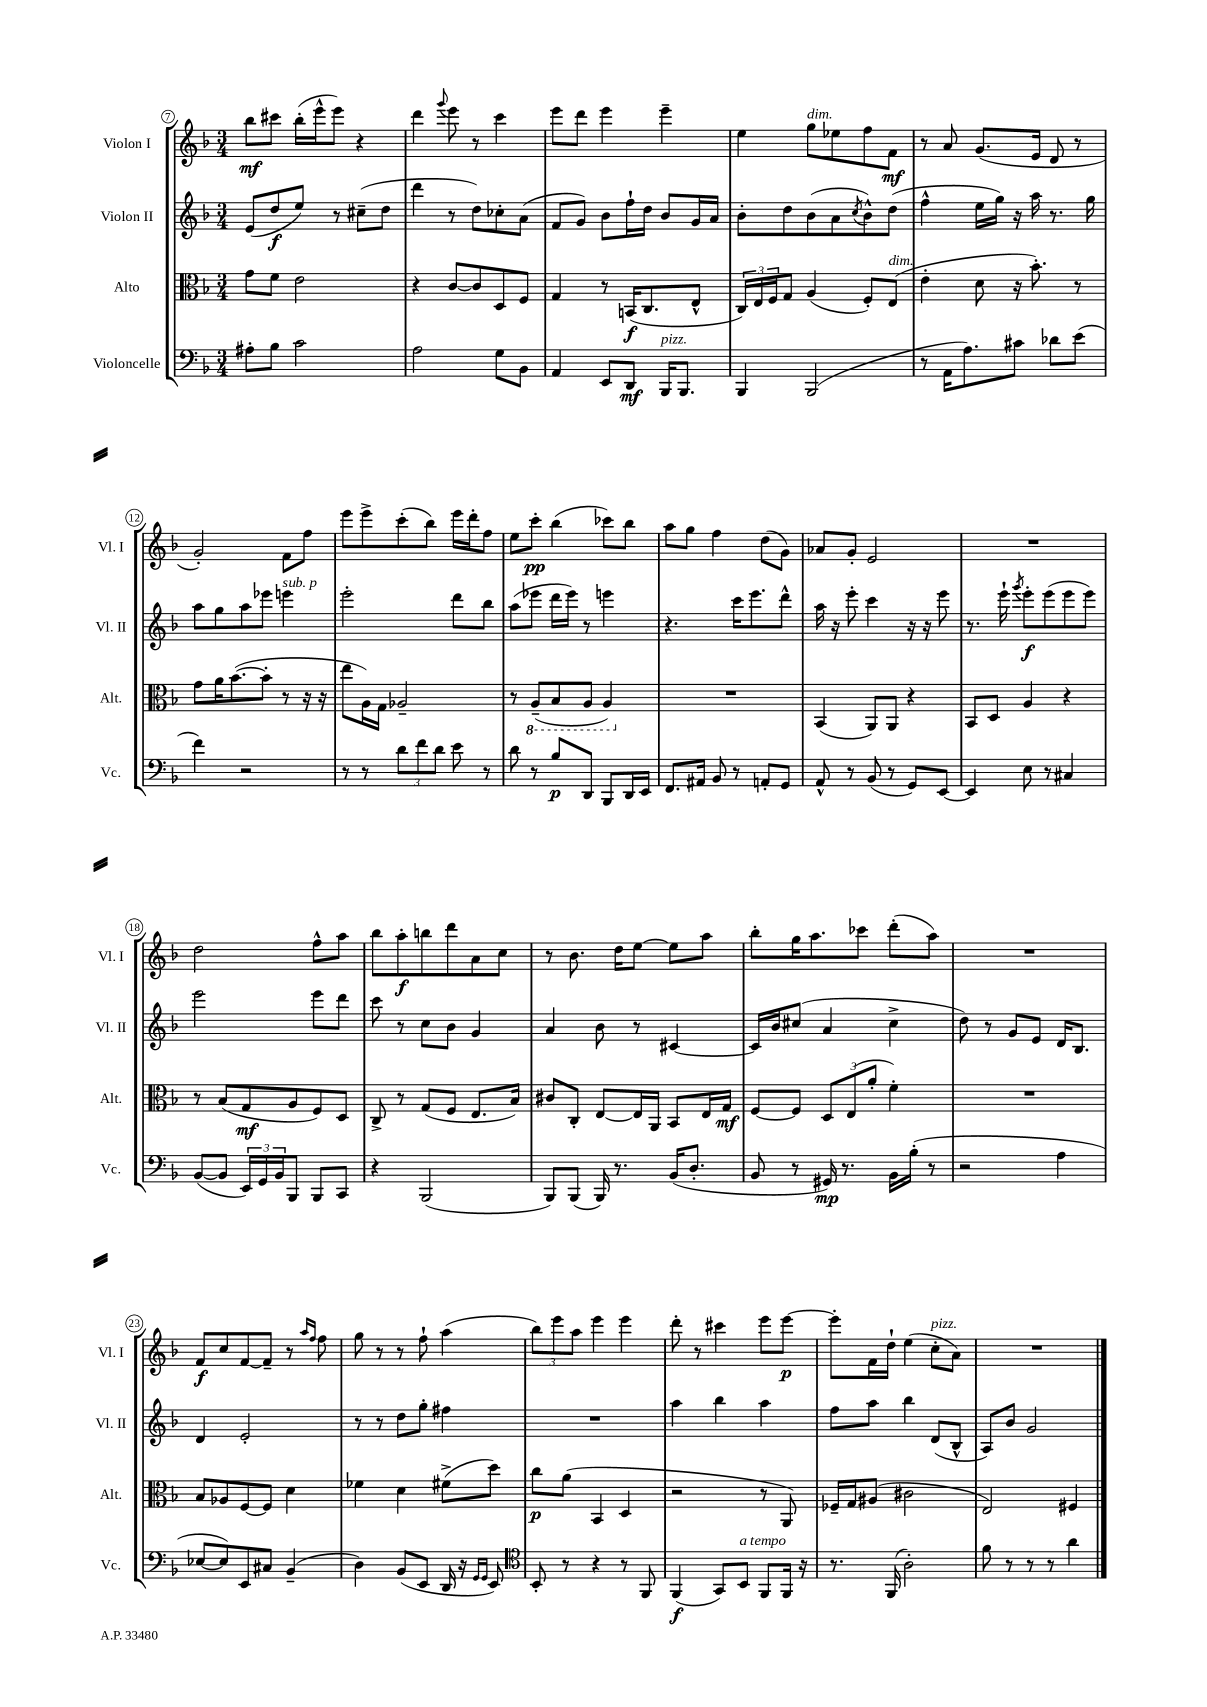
<<
\new StaffGroup <<
\new Staff = "s0" \with { instrumentName = "Violon I" shortInstrumentName = "Vl. I" } {
    \clef treble \key f \major \numericTimeSignature \time 3/4
    bes''8\mf cis'''8 bes''16-.( e'''16-^ e'''8) r4 |
    d'''4 \appoggiatura { g'''8 } e'''8 r8 c'''4 |
    e'''8 d'''8 e'''4 e'''4-- |
    e''4 g''8^\markup { \italic "dim." } ees''8 f''8 f'8\mf |
    r8 a'8 g'8.( e'16 d'8 r8 |
    g'2-.) f'8 f''8 |
    e'''8 e'''8-> c'''8-.( bes''8) e'''16 d'''16-. f''8 |
    e''8 c'''8-.\pp bes''4( ces'''8) bes''8 |
    a''8 g''8 f''4 d''8( g'8) |
    aes'8 g'8-. e'2 |
    R2. |
    d''2 f''8-^ a''8 |
    bes''8 a''8-.\f b''8 d'''8 a'8 c''8 |
    r8 bes'8. d''16 e''8~ e''8 a''8 |
    bes''8-. g''16 a''8. ces'''8 d'''8-.( a''8) |
    R2. |
    f'8\f c''8 f'8~ f'8-- r8 \grace { a''16 f''16 } f''8 |
    g''8 r8 r8 f''8-! a''4( |
    \tuplet 3/2 { bes''8) e'''8 a''8 } e'''4 e'''4 |
    d'''8-. r8 cis'''4 e'''8 e'''8~\p |
    e'''8-. f'16 d''16-! e''4( c''8-.^\markup { \italic "pizz." } a'8) |
    R2. \bar "|." |
}
\new Staff = "s1" \with { instrumentName = "Violon II" shortInstrumentName = "Vl. II" } {
    \clef treble \key f \major \numericTimeSignature \time 3/4
    e'8( d''8\f e''8) r8 cis''8--( d''8 |
    d'''4 r8 d''8) ces''8-. a'8( |
    f'8 g'8) bes'8 f''16-! d''16 bes'8 g'16 a'16 |
    bes'8-. d''8 bes'8( a'8 \acciaccatura { c''8 } bes'8-^) d''8( |
    f''4-^ e''16 g''16) r16 a''16 r8. g''16 |
    a''8 g''8 a''8 ees'''8 e'''4^\markup { \italic "sub. p" } |
    e'''2-. d'''8 bes''8 |
    a''8( ees'''8 d'''16 ees'''16) r8 e'''4 |
    r4. c'''16 e'''8. d'''8-^ |
    a''16 r16 e'''8-. c'''4 r16 r16 e'''8 |
    r8. e'''16-! \acciaccatura { g'''8 } e'''8-.\f e'''8( e'''8 e'''8) |
    e'''2 e'''8 d'''8 |
    c'''8 r8 c''8 bes'8 g'4 |
    a'4 bes'8 r8 cis'4~ |
    cis'16 bes'16 cis''8( a'4 cis''4-> |
    d''8) r8 g'8 e'8 d'16 bes8. |
    d'4 e'2-. |
    r8 r8 d''8 g''8-. fis''4 |
    R2. |
    a''4 bes''4 a''4 |
    f''8 a''8 bes''4 d'8( bes8-^ |
    a8) bes'8 g'2 \bar "|." |
}
\new Staff = "s2" \with { instrumentName = "Alto" shortInstrumentName = "Alt." } {
    \clef alto \key f \major \numericTimeSignature \time 3/4
    g'8 f'8 e'2 |
    r4 c'8~ c'8 d8 f8 |
    g4 r8 b,16\f( c8. e8-^ |
    \tuplet 3/2 { c16) e16 f16 } g8 a4( f8-.) e8^\markup { \italic "dim." }( |
    e'4-. d'8 r16 bes'8.-.) r8 |
    g'8 a'16 bes'8.~( bes'8-. r8 r16 r16 |
    e''8 a16) g16 aes2-- |
    r8 \ottava #-1 a,8--( bes,8 a,8 a,4) \ottava #0 |
    R2. |
    bes,4( a,8) a,8 r4 |
    bes,8 d8 a4 r4 |
    r8 bes8( g8\mf a8 f8) d8 |
    c8-> r8 g8( f8 e8. bes16) |
    cis'8 c8-. e8~ e16 a,16 bes,8 e16 g16\mf |
    f8~ f8 \tuplet 3/2 { d8 e8( a'8-. } f'4-.) |
    R2. |
    bes8 aes8 f8~ f8 d'4 |
    fes'4 d'4 fis'8->( d''8) |
    c''8\p a'8( bes,4 d4 |
    r2 r8 a,8) |
    fes16-- g16 ais8( cis'2 |
    e2) fis4 \bar "|." |
}
\new Staff = "s3" \with { instrumentName = "Violoncelle" shortInstrumentName = "Vc." } {
    \clef bass \key f \major \numericTimeSignature \time 3/4
    ais8-. bes8 c'2 |
    a2 g8 bes,8 |
    a,4 e,8 d,8\mf bes,,16^\markup { \italic "pizz." } bes,,8. |
    bes,,4 bes,,2( |
    r8 a,16 a8.) cis'8 des'8 e'8( |
    f'4) r2 |
    r8 r8 \tuplet 3/2 { d'8 f'8 d'8 } e'8 r8 |
    d'8 r8 bes8\p d,8 bes,,8 d,16 e,16 |
    f,8. ais,16 bes,8 r8 a,8-. g,8 |
    a,8-^ r8 bes,8( r8 g,8) e,8~ |
    e,4 e8 r8 cis4 |
    bes,8~( bes,8 \tuplet 3/2 { e,16) g,16 bes,16 } bes,,8 bes,,8 c,8 |
    r4 bes,,2( |
    bes,,8) bes,,8( bes,,16) r8. bes,16( d8.-. |
    bes,8 r8 gis,16\mp) r8. bes,16 bes16-.( r8 |
    r2 a4 |
    ees8~ ees8) e,8 cis8 bes,4--( |
    d4) bes,8( e,8 d,16 r16 \grace { g,16 g,16 } e,8) |
    \clef tenor bes,8-. r8 r4 r8 f,8 |
    f,4\f( g,8) bes,8^\markup { \italic "a tempo" } f,8 f,16 r16 |
    r8. f,16( a2-.) |
    f'8 r8 r8 r8 a'4 \bar "|." |
}
>>
>>
\layout { \context { \Score currentBarNumber = #7 \override BarNumber.stencil = #(make-stencil-circler 0.1 0.3 ly:text-interface::print) } }
